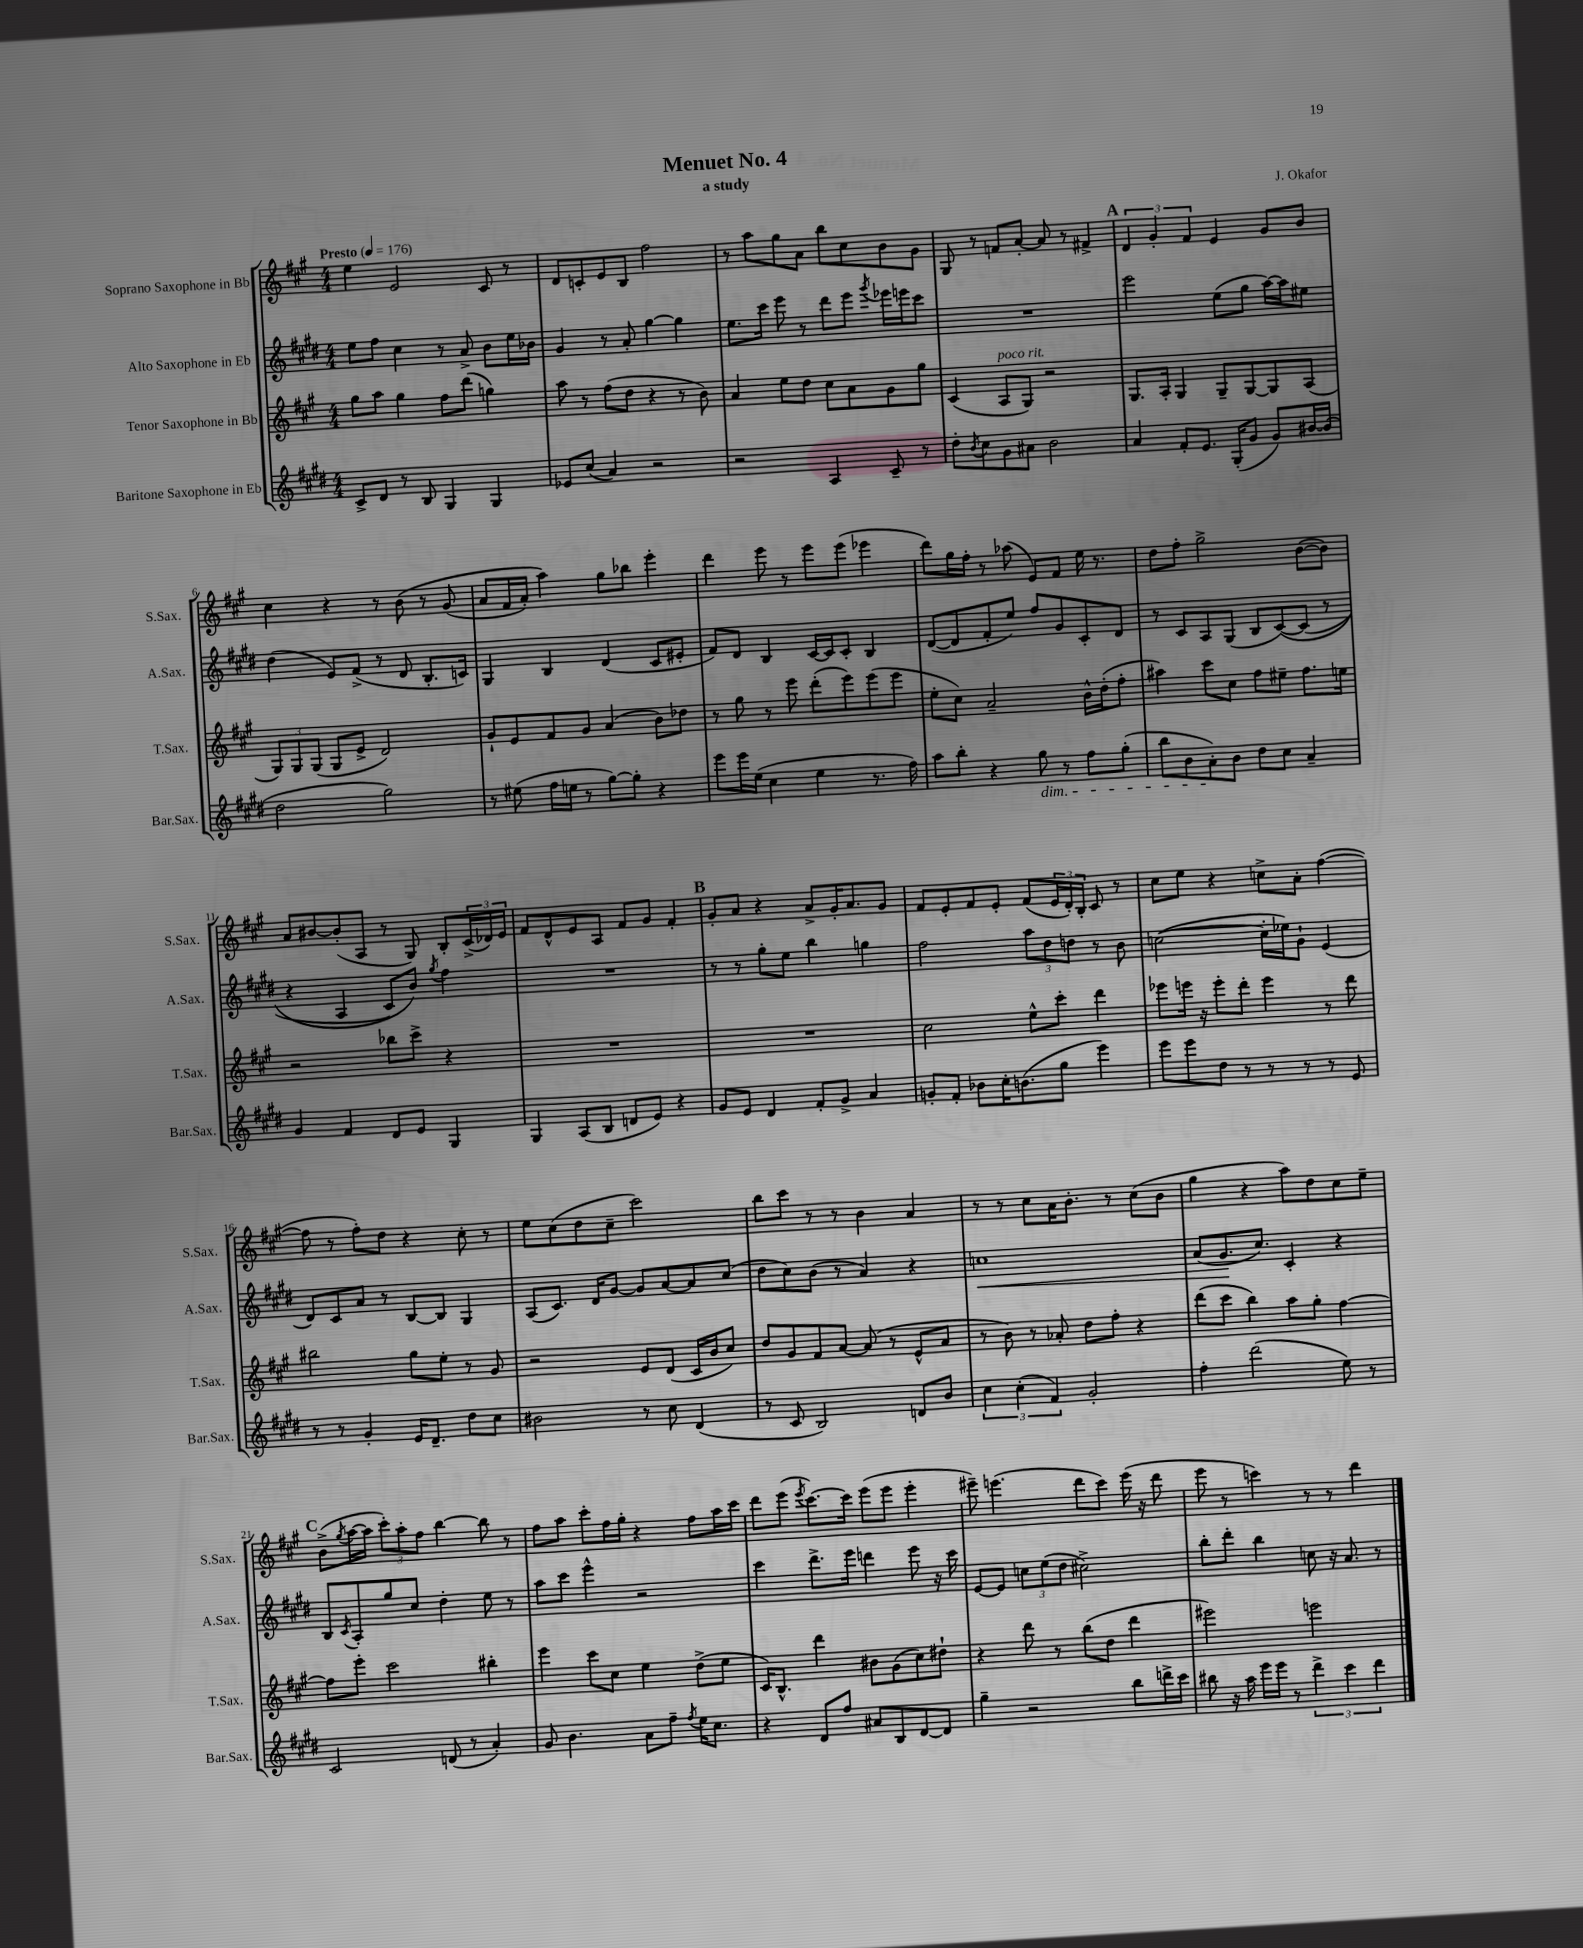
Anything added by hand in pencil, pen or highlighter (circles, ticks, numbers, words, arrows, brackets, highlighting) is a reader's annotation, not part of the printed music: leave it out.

**kern	**kern	**kern	**kern
*staff4	*staff3	*staff2	*staff1
*clefG2	*clefG2	*clefG2	*clefG2
*k[f#c#g#d#]	*k[f#c#g#]	*k[f#c#g#d#]	*k[f#c#g#]
*M4/4	*M4/4	*M4/4	*M4/4
*MM176	*MM176	*MM176	*MM176
8c#^/L	8gg#\L	8ee\L	4ee\
8d#/J	8aa\J	8ff#\J	.
8r	4gg#\	4cc#\	2e/
8B/	.	.	.
4G#/	8ff#\L	8r	.
.	(8ddd\J	8a^/	.
4G#/	4gg\)	8b\L	8c#/
.	.	16ee\L	8r
.	.	16b-\JJ	.
=	=	=	=
8e-/L	8aa\	4g#/	8d/L
(8cc#/J	8r	.	8c'/
4a/)	(8ff#\L	8r	8e/
.	8dd\J	8a'/	8B/J
2r	4r	[4gg#\	2ff#\
.	8r	4gg#\]	.
.	8b\)	.	.
=	=	=	=
2r	4a/	8.ee\L	8r
.	.	.	8aa\L
.	.	16ccc#\Jk	.
.	8ee\L	8eee\	8gg#\
.	8dd\J	8r	8a\J
4A/	8cc#\L	8ddd#\L	8bb\L
.	8a\	8eee\J	8cc#\
.	.	8qggg#/	.
8c#~/	8g#\	16eee-\LL	8b\
.	.	16eee\J	.
8r	8gg#\J	8ccc#\J	8g#\J
=	=	=	=
8dd#'\L	(4c#/	1r	8G#/
8qb/	.	.	.
8cc#\	.	.	8r
8g#\	8A/L	.	8f/L
8a#\J	8G#/J)	.	[8a'/J
2b\	2r	.	8a/]
.	.	.	8r
.	.	.	4f#^/
=	=	=	=
4a/	8.G#/L	2eee\	6d/
.	.	.	6g#'/
.	16A'/Jk	.	.
8f#'/L	4G#/	.	.
.	.	.	6f#/
8.e/J	.	.	.
.	8G#~/L	(8ee\L	4e/
(16G#'/LK	.	.	.
8g#/J	[8G#/	8gg#\J	.
8g#/L)	8G#/]	[16aa\LL)	8g#/L
.	.	16aa\]J	.
[16b#/L	(8A/J	8ee#\J	8b/J
(16b#/]JJ	.	.	.
=	=	=	=
2dd#\	12G#/L)	(4dd#\	4cc#\
.	12G#/	.	.
.	(12G#/J	.	.
.	8G#/L	8e/L)	4r
.	8e^/J	(8f#^/J	.
2gg#\)	2d/)	8r	8r
.	.	8d#/	&(8b\
.	.	8.B'/L	8r
.	.	.	(8g#/
.	.	16c/Jk)	.
=	=	=	=
8r	8g#`/L	4G#/	8a/L
(8ee#\	8e/	.	16f#/L
.	.	.	16a'/JJ)
16ff#\LL	8f#/	4B/	4aa\&)
16ee\JJ	.	.	.
8r	8g#/J	.	.
[8gg#\L)	(4a/	(4d#/	8gg#\L
8gg#'\]J	.	.	8bb-\J
4r	8b\L)	8c#/L	4eee'\
.	8dd-\J	8e#'/J	.
=	=	=	=
8eee\L	8r	8f#/L)	4ddd\
16eee\L	8gg#\	8d#/J	.
(16ee\JJ	.	.	.
4cc#\	8r	4B/	8eee\
.	8eee\	.	8r
4ee\	(8ddd'\L	[16c#/LL	8eee\L
.	.	16c#/]J	.
.	8eee\)	8c#'/J	(8eee\J
8.r	(8eee\	4B/	4eee-\
.	8eee\J	.	.
16ff#\)	.	.	.
=	=	=	=
8aa\L	8ee'\L	([8d#/L	8ddd\L)
8bb'\J	8cc#\J)	8d#/]	16gg#\L
.	.	.	16ff#'\JJ
4r	2a~/	8f#'/	8r
.	.	8ee/J)	(8aa-\
8gg#\	.	8ff#/L	8e/L)
8r	.	8g#/	8f#/J
8ff#\L	16b^^\LL	8c#'/	16ee\
.	(16dd'\J	.	8.r
(8gg#'\J	8ff#'\J	8d#/J	.
=	=	=	=
8bb\L	4aa#\)	8r	8dd\L
8b\	.	8c#/L	8ff#'\J
8a'\)	8ccc#\L	8A/	2gg#^\
8b\J	8cc#\J	(8G#/J	.
8dd#\L	8ff#\L	8B/L	.
8cc#\J	8ee#~\J	&([8c#/)	.
4a~/	8.ff#\L	(8c#/]J	([8b\L
.	.	8r	8b\]J)
.	16ee\Jk	.	.
=	=	=	=
4g#/	2r	4r	8a/L
.	.	.	[8b#/
4f#/	.	4A/	(8b#'/]
.	.	.	8A/J
8d#/L	8bb-\L	8c#/L)	8r
8e/J	8ccc#^\J	8b/J&)	8G#/)
.	.	8qgg#/	.
4G#/	4r	4ff#\	8B'/L
.	.	.	(24c#^/L
.	.	.	24d-/)
.	.	.	24e/JJ
=	=	=	=
4G#/	1r	1r	8f#/L
.	.	.	8d^^/
(8A/L	.	.	8e/
8B/J	.	.	8A/J
8d/L	.	.	8f#/L
8e/J)	.	.	8g#/J
4r	.	.	4f#'/
=	=	=	=
8g#/L	1r	8r	8g#'/L
8e/J	.	8r	8a/J
4d#/	.	8gg#'\L	4r
.	.	8ee\J	.
8f#'/L	.	4bb\	8a^/L
8g#^/J	.	.	16g#'/K
.	.	.	8.a/
4a/	.	4gg\	.
.	.	.	8g#/J
=	=	=	=
8g'/L	2cc#\	2ff#\	8f#/L
8f#'/J	.	.	8e'/
8b-\L	.	.	8f#/
16cc#'\K	.	.	8e'/J
(8.b\	.	.	.
.	8ee^^\L	12aa\L	(8f#/L
.	.	12dd#\	.
8gg#\J	8ccc#'\J	.	24e/L
.	.	12dd\J	24d'/)
.	.	.	24B'/JJ
4eee\)	4ddd\	8r	8c#/
.	.	8b\	8r
=	=	=	=
8eee\L	8eee-\L	([2cc\	8cc#\L
8eee\	16eee\Jk	.	8ee\J
.	16r	.	.
8dd#\J	8eee'\L	.	4r
8r	8ddd'\J	.	.
8r	4eee\	16cc'\]LL	8cc^\L
.	.	16ee-\J)	.
8r	.	8g#`\J	8a'\J
8r	8r	(4e/	([4ff#\
8e/	8ddd\	.	.
=	=	=	=
8r	2bb#\	8d#/L)	8ff#\]
8r	.	8c#/	8r
4g#'/	.	8a/J	8ff#'\L)
.	.	8r	8dd\J
16e/LK	8gg#\L	[8B/L	4r
8.d#~/J	.	.	.
.	8ee'\J	8B/]J	.
8dd#\L	8r	4G#/	8cc#'\
8cc#\J	8g#/	.	8r
=	=	=	=
2b#\	2r	(8A/L	8ee\L
.	.	8.c#/J)	(8cc#\
.	.	.	8dd\
.	.	16d#/LK	.
.	.	[8g#/J	8cc#~\J
8r	8e/L	8g#/]L	2ccc#\)
8cc#\	(8d/J	[8a/	.
(4d#/	16c#/LL	8a/]	.
.	16b/J	.	.
.	8cc#/J)	(8cc#/J	.
=	=	=	=
8r	8dd/L	8dd#\L	8bb\L
8c#/	8g#/	8cc#\)	8ccc#\J
2B/)	8f#/	(8b\J	8r
.	[8a/J	8r	8r
.	(8a/]	4a/)	4b\
.	8r	.	.
8d/L	8e^^/L	4r	4a/
8b/J	8a/J	.	.
=	=	=	=
6cc#\	8r	1cc	8r
.	8b\)	.	8r
(6cc#'\	.	.	.
.	8r	.	8cc#\L
6f#/)	.	.	.
.	8a-'/	.	16a\K
.	.	.	8.b'\J
2g#'/	8dd\L	.	.
.	8ff#'\J	.	8r
.	4r	.	(8cc#\L
.	.	.	8b\J
=	=	=	=
4ff#'\	(8ddd\L	(8a/L	4gg#\
.	8ccc#\J	8.g#/	.
(2ddd#\	4bb\)	.	4r
.	.	8.cc#/J)	.
.	8aa\L	4c#'/	8aa\L)
.	8gg#'\J	.	8dd\
8ee\)	[4ff#\	4r	8cc#\
8r	.	.	8ee~\J
=	=	=	=
2c#/	8ff#\]L	8B/L	(8b^\L
.	.	8qc#/	8qgg#/
.	8eee'\J	8A'/	[16aa\L
.	.	.	16aa\]JJ
.	2ccc#\	8gg#/	12ccc#'\L)
.	.	.	12aa'\
.	.	8cc#/J	.
.	.	.	12ff#\J
(8d/	.	4dd#'\	[4bb\
8r	.	.	.
4a'/)	4bb#'\	8ee\	8bb\]
.	.	8r	8r
=	=	=	=
8g#/	4eee\	8aa\L	8ff#\L
4.b\	.	8ccc#\J	8aa\J
.	8ccc#\L	4eee^^\	8ccc#'\L
.	8cc#\J	.	16ff#\L
.	.	.	16gg#'\JJ
8a\L	4ee\	2r	4r
8ff#~\J	.	.	.
8qff#/	.	.	.
16ee\LK	(8dd^\L	.	8ff#\L
8.cc#\J	.	.	.
.	8ee\J	.	16aa\L
.	.	.	16ccc#\JJ
=	=	=	=
4r	16c#/LK)	4ccc#\	8ddd\L
.	8.B^^/J	.	.
.	.	.	(8eee\J
.	.	.	8qeee/
8d#/L	4ddd\	8.ddd#^\L	[8.ccc#\L)
8ff#/J	.	.	.
.	.	16eee\Jk	16ccc#\]Jk
8a#/L	8b#\L	4ddd\	(8eee\L
8B/	(8g#\	.	8eee\J
[8d#/	8cc#\)	8eee\	4eee'\
8d#/]J	8dd#`\J	16r	.
.	.	16ccc#\	.
=	=	=	=
4gg#~\	4r	[8e/L	8eee#~\)
.	.	8e/]J	(4.eee\
2r	8ddd\	12cc\L	.
.	.	(12ee\	.
.	8r	.	.
.	.	12dd#\J	.
.	(8bb\L	2cc#^\)	8ddd\L
.	8dd\J	.	8ccc#\J)
8bb\L	4ddd\	.	(16eee\
.	.	.	16r
16ddd^\L	.	.	8ddd\
16ccc#\JJ	.	.	.
=	=	=	=
8bb#\	2eee#\)	8bb'\L	8eee\
16r	.	8ddd#'\J	8r
16aa\	.	.	.
16eee\LL	.	4bb\	4ccc\)
16eee\JJ	.	.	.
8r	.	.	.
6ddd#^\	2eee\	8cc\	8r
.	.	16r	8r
6ccc#\	.	.	.
.	.	8.a/	.
.	.	.	4ddd\
6ddd#\	.	.	.
.	.	8r	.
==	==	==	==
*-	*-	*-	*-
